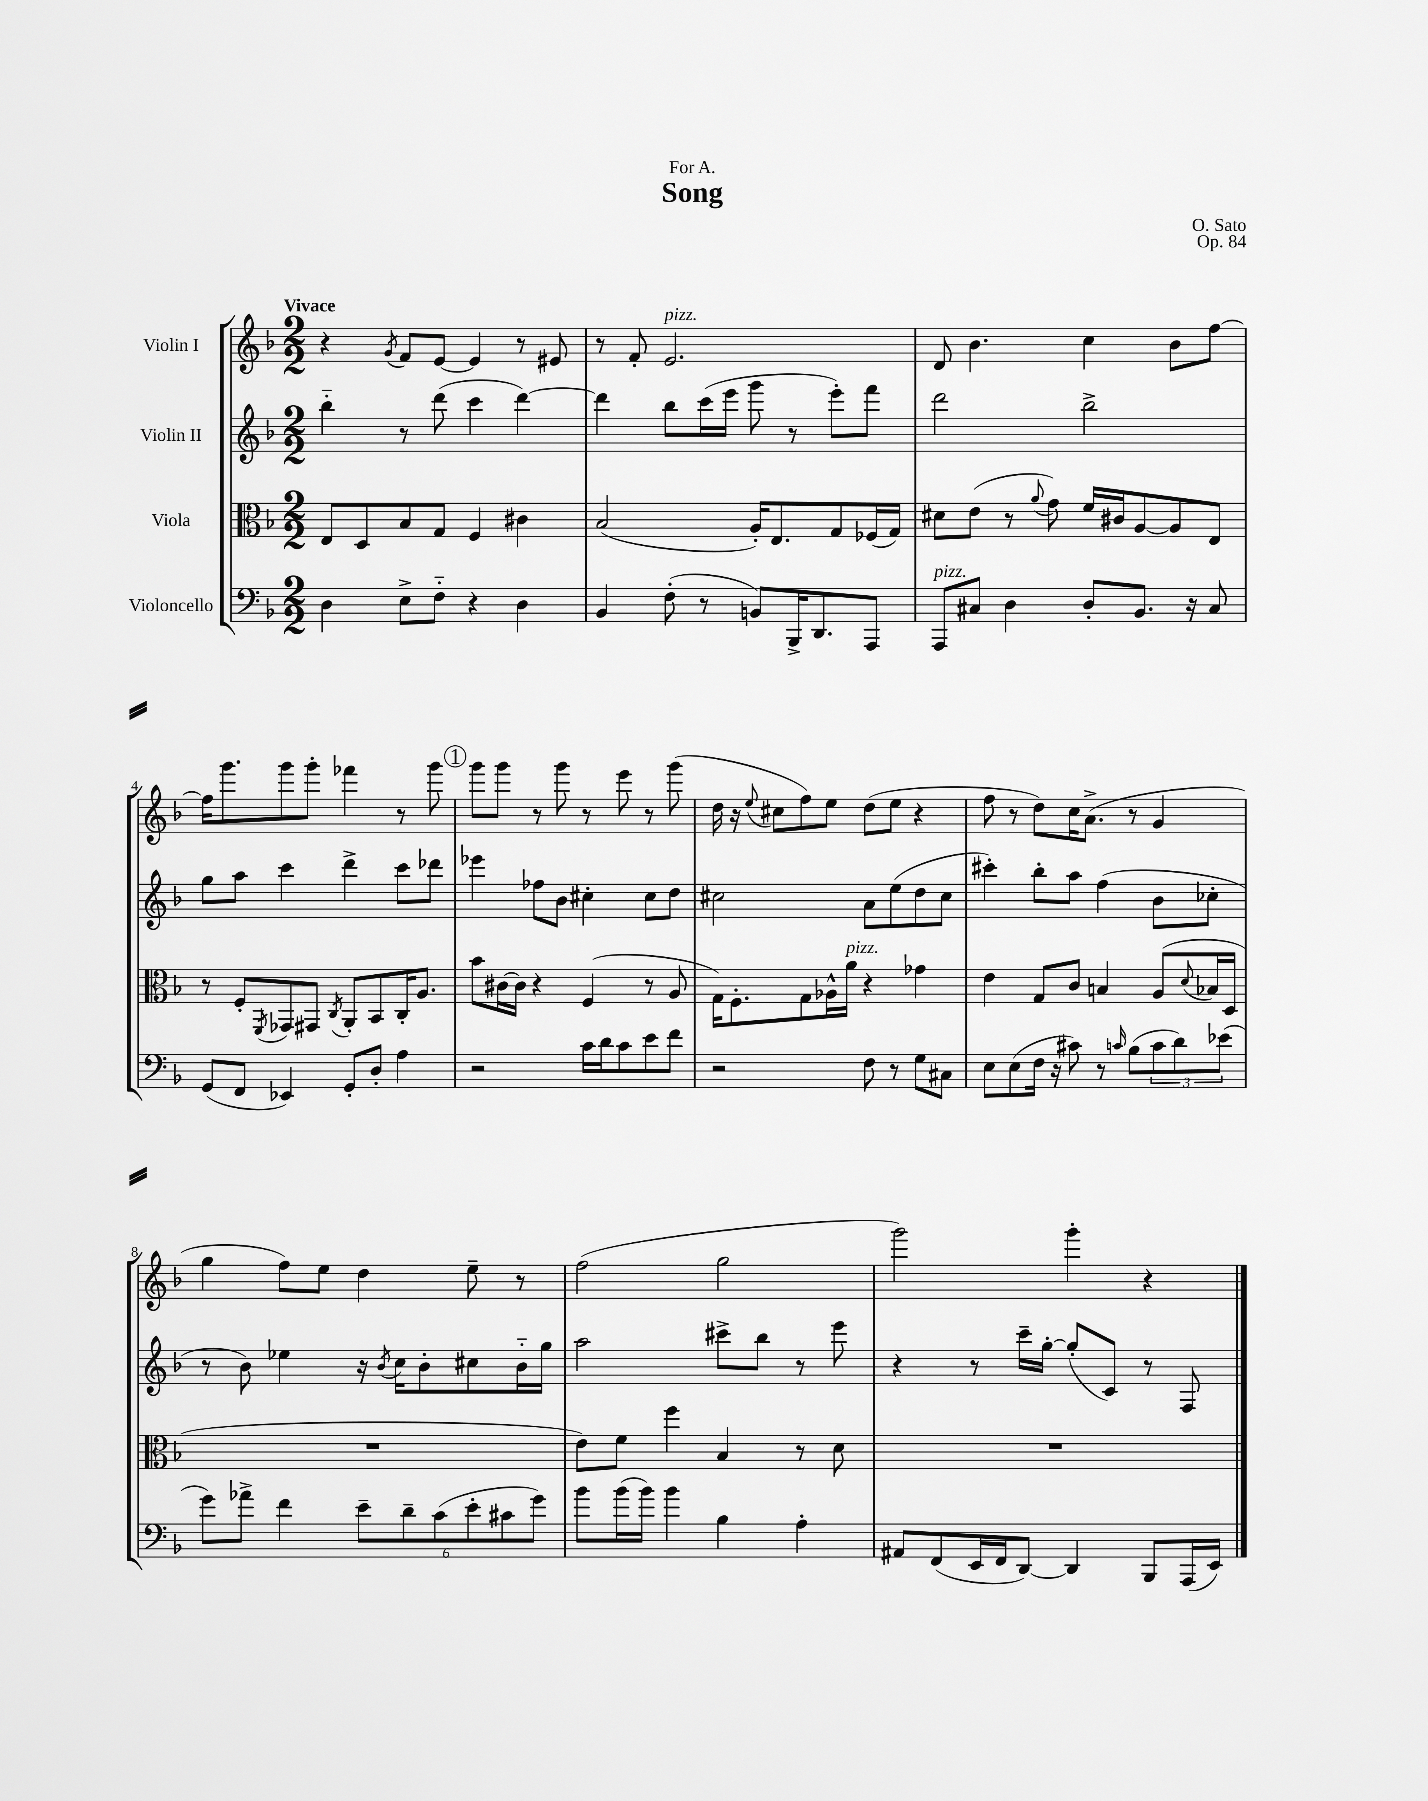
\header { title = "Song" composer = "O. Sato" dedication = "For A." opus = "Op. 84" }
<<
\new StaffGroup <<
\new Staff = "s0" \with { instrumentName = "Violin I" } {
    \clef treble \key f \major \numericTimeSignature \time 2/2 \tempo "Vivace"
    r4 \acciaccatura { g'8 } f'8 e'8~ e'4 r8 eis'8 |
    r8 f'8-. e'2.^\markup { \italic "pizz." } |
    d'8 bes'4. c''4 bes'8 f''8~ |
    f''16 g'''8. g'''8 g'''8-. fes'''4 r8 g'''8 |
    \mark \markup { \circle "1" } g'''8 g'''8 r8 g'''8 r8 e'''8 r8 g'''8( |
    d''16 r16 \appoggiatura { e''8 } cis''8 f''8) e''8 d''8( e''8 r4 |
    f''8 r8 d''8) c''16 a'8.->( r8 g'4 |
    g''4 f''8) e''8 d''4 e''8-- r8 |
    f''2( g''2 |
    g'''2) g'''4-. r4 \bar "|." |
}
\new Staff = "s1" \with { instrumentName = "Violin II" } {
    \clef treble \key f \major \numericTimeSignature \time 2/2
    bes''4-_ r8 d'''8( c'''4 d'''4~) |
    d'''4 bes''8 c'''16( e'''16 g'''8 r8 e'''8-.) f'''8 |
    d'''2 bes''2-> |
    g''8 a''8 c'''4 d'''4-> c'''8 des'''8 |
    \mark \markup { \circle "1" } ees'''4 fes''8 bes'8 cis''4-. cis''8 d''8 |
    cis''2 a'8 e''8( d''8 cis''8 |
    cis'''4-.) bes''8-. a''8 f''4( bes'8 ces''8-. |
    r8 bes'8) ees''4 r16 \acciaccatura { bes'8 } c''16 bes'8-. cis''8 bes'16-_ g''16 |
    a''2 cis'''8-> bes''8 r8 e'''8 |
    r4 r8 c'''16-- g''16~-. g''8-.( c'8) r8 f8 \bar "|." |
}
\new Staff = "s2" \with { instrumentName = "Viola" } {
    \clef alto \key f \major \numericTimeSignature \time 2/2
    e8 d8 bes8 g8 f4 cis'4 |
    bes2( a16-.) e8. g8 fes16( g16) |
    dis'8 e'8( r8 \appoggiatura { a'8 } g'8) f'16 cis'16 a8~ a8 e8 |
    r8 f8-. \acciaccatura { f,8 } ges,8 gis,8 \acciaccatura { c8 } a,8-. bes,8 c16-. a8. |
    \mark \markup { \circle "1" } bes'8 cis'16~ cis'16 r4 f4( r8 a8 |
    g16) f8.-. g8 aes16-^ a'16^\markup { \italic "pizz." } r4 ges'4 |
    e'4 g8 c'8 b4 a8( \appoggiatura { d'8 } bes16 d16 |
    R1 |
    e'8) f'8 f''4 bes4 r8 d'8 |
    R1 \bar "|." |
}
\new Staff = "s3" \with { instrumentName = "Violoncello" } {
    \clef bass \key f \major \numericTimeSignature \time 2/2
    d4 e8-> f8-_ r4 d4 |
    bes,4 f8-.( r8 b,8) bes,,16-> d,8. a,,8 |
    a,,8^\markup { \italic "pizz." } cis8 d4 d8-. bes,8. r16 cis8 |
    g,8( f,8 ees,4) g,8-. d8-. a4 |
    \mark \markup { \circle "1" } r2 c'16 d'16 c'8 e'8 f'8 |
    r2 f8 r8 g8 cis8 |
    e8 e8( f16 r16 cis'8) r8 \grace { c'16 } bes8( \tuplet 3/2 { c'8 d'8) ees'8( } |
    g'8) aes'8-> f'4 \tuplet 6/4 { e'8-- d'8-- c'8( e'8-. cis'8 g'8) } |
    bes'8 bes'16( bes'16) bes'4 bes4 a4-. |
    ais,8 f,8( e,16 f,16 d,8~) d,4 bes,,8 a,,16( e,16) \bar "|." |
}
>>
>>
